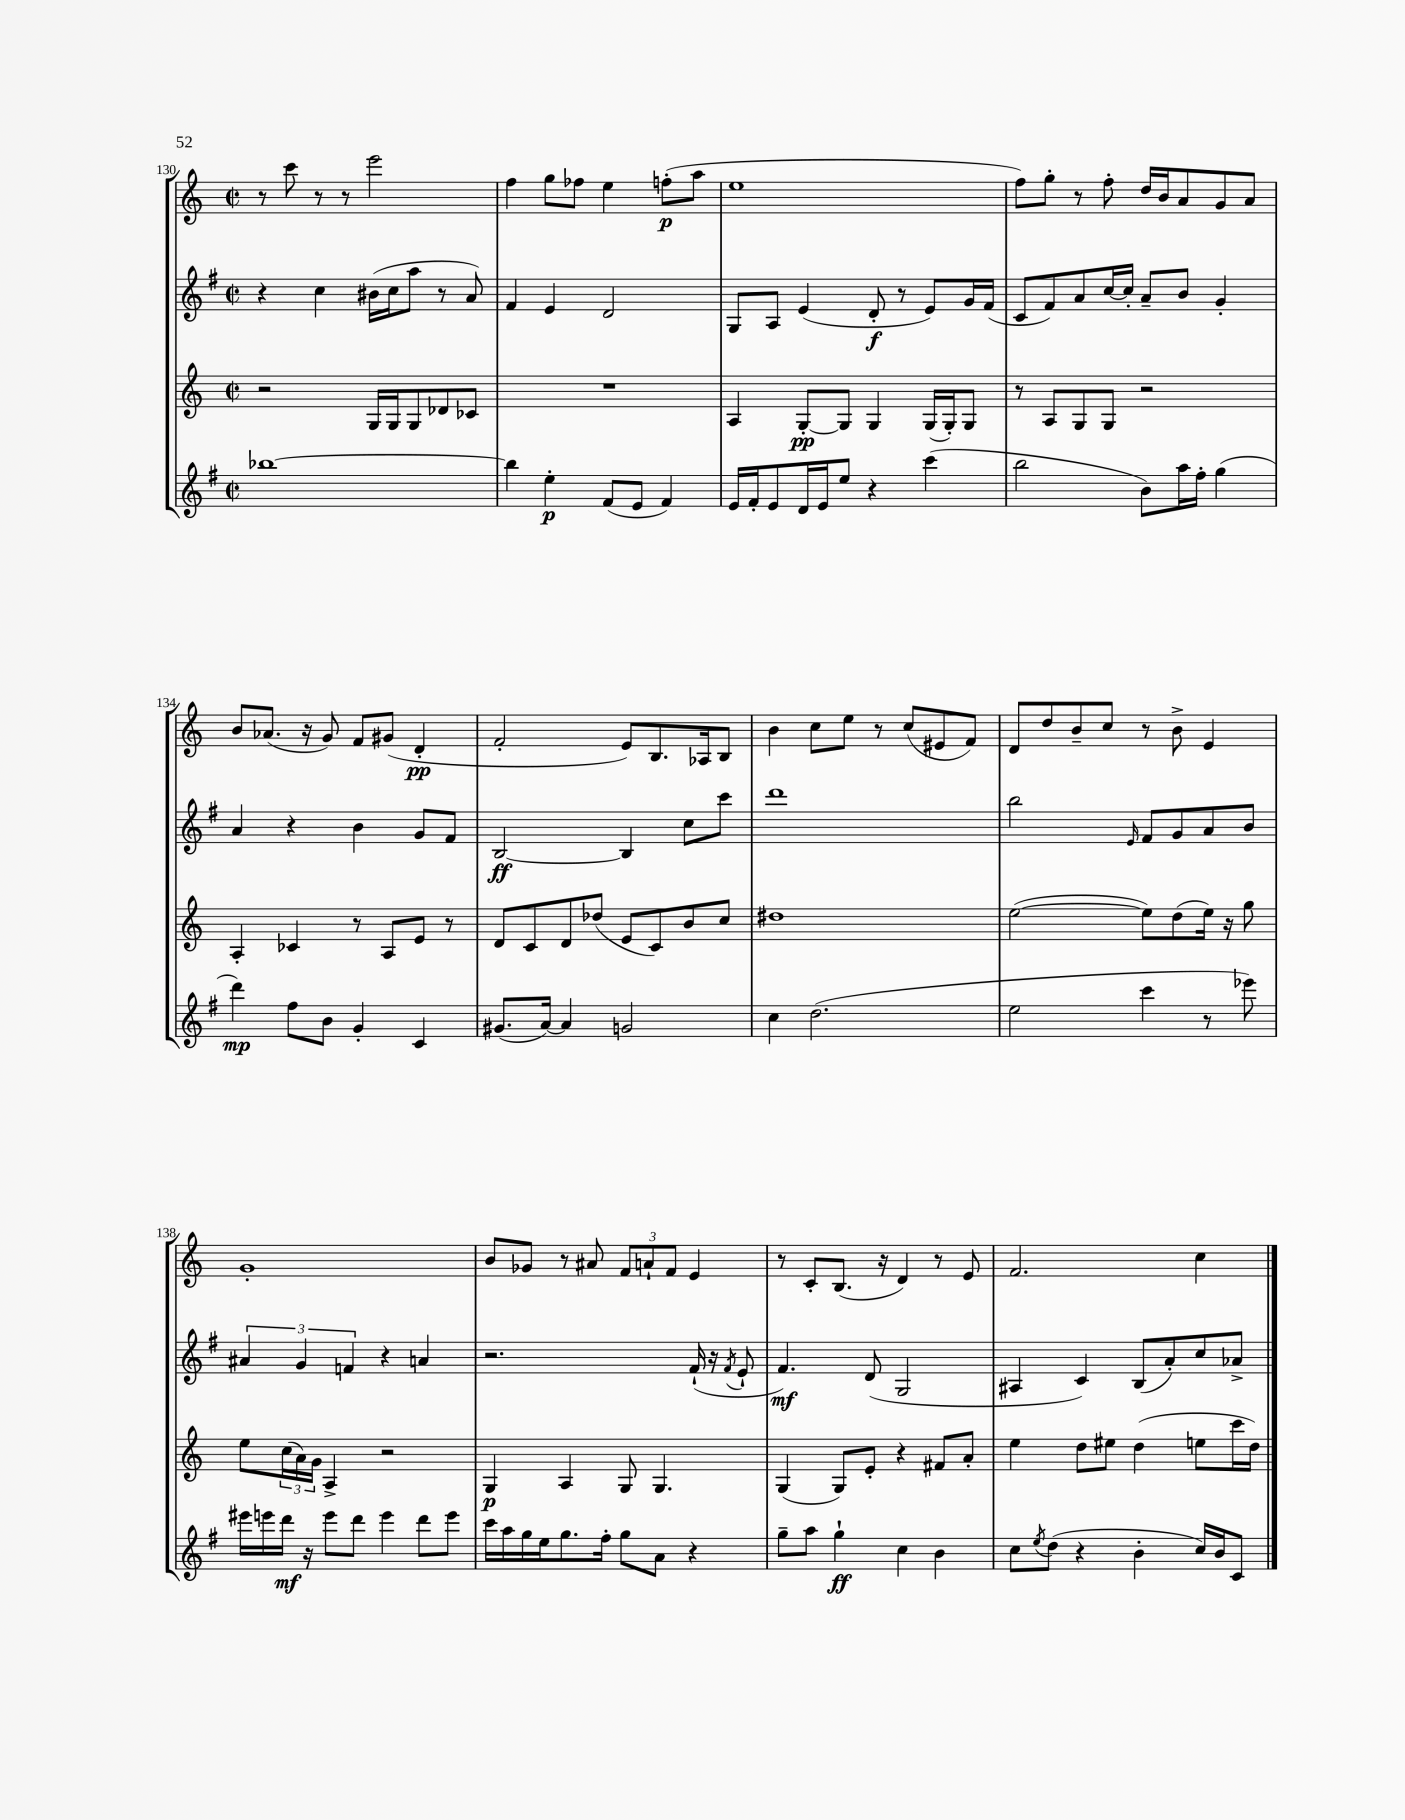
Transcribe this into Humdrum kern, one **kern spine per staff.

**kern	**kern	**kern	**kern
*staff4	*staff3	*staff2	*staff1
*clefG2	*clefG2	*clefG2	*clefG2
*k[f#]	*k[]	*k[f#]	*k[]
*M2/2	*M2/2	*M2/2	*M2/2
*met(c|)	*met(c|)	*met(c|)	*met(c|)
[1bb-	2r	4r	8r
.	.	.	8ccc
.	.	4cc	8r
.	.	.	8r
.	16G	(16b#	2eee
.	16G	16cc	.
.	8G	8aa	.
.	8d-	8r	.
.	8c-	8a)	.
=	=	=	=
4bb-]	1r	4f#	4ff
4ee'	.	4e	8gg
.	.	.	8ff-
(8f#	.	2d	4ee
8e	.	.	.
4f#)	.	.	(8ff'
.	.	.	8aa
=	=	=	=
16e	4A	8G	1ee
16f#'	.	.	.
8e	.	8A	.
16d	[8G'	(4e	.
16e	.	.	.
8ee	8G]	.	.
4r	4G	8d'	.
.	.	8r	.
(4ccc	(16G	8e)	.
.	16G')	.	.
.	8G	16g	.
.	.	(16f#	.
=	=	=	=
2bb	8r	8c	8ff)
.	8A	8f#)	8gg'
.	8G	8a	8r
.	8G	[16cc	8ff'
.	.	16cc']	.
8b)	2r	8a~	16dd
.	.	.	16b
16aa	.	8b	8a
16ff#'	.	.	.
(4gg	.	4g'	8g
.	.	.	8a
=	=	=	=
4ddd)	4A'	4a	8b
.	.	.	(8.a-
8ff#	4c-	4r	.
.	.	.	16r
8b	.	.	8g)
4g'	8r	4b	8f
.	8A	.	(8g#
4c	8e	8g	4d'
.	8r	8f#	.
=	=	=	=
(8.g#	8d	[2B	2f'
.	8c	.	.
[16a)	.	.	.
4a]	8d	.	.
.	(8dd-	.	.
2g	8e	4B]	8e)
.	8c)	.	8.B
.	8b	8cc	.
.	.	.	16A-
.	8cc	8ccc	8B
=	=	=	=
4cc	1dd#	1ddd	4b
(2.dd	.	.	8cc
.	.	.	8ee
.	.	.	8r
.	.	.	(8cc
.	.	.	8e#
.	.	.	8f)
=	=	=	=
2ee	([2ee	2bb	8d
.	.	.	8dd
.	.	.	8b~
.	.	.	8cc
.	.	16qqe	.
4ccc	8ee])	8f#	8r
.	(8dd	8g	8b^
8r	16ee)	8a	4e
.	16r	.	.
8eee-)	8gg	8b	.
=	=	=	=
16eee#	8ee	6a#	1g'
16eee	.	.	.
16ddd	(24cc	.	.
.	24a)	6g	.
16r	.	.	.
.	24g	.	.
8eee	4A^	.	.
.	.	6f	.
8ddd	.	.	.
4eee	2r	4r	.
8ddd	.	4a	.
8eee	.	.	.
=	=	=	=
16ccc	4G	2.r	8b
16aa	.	.	.
16gg	.	.	8g-
16ee	.	.	.
8.gg	4A	.	8r
.	.	.	8a#
16ff#'	.	.	.
8gg	8G	.	12f
.	.	.	12a`
8a	4.G	.	.
.	.	.	12f
4r	.	(16f#`	4e
.	.	16r	.
.	.	8qf#	.
.	.	8e`	.
=	=	=	=
8gg~	(4G	4.f#)	8r
8aa	.	.	8c'
4gg`	8G)	.	(8.B
.	8e'	(8d	.
.	.	.	16r
4cc	4r	2G	4d)
4b	8f#	.	8r
.	8a'	.	8e
=	=	=	=
8cc	4ee	4A#	2.f
8qee	.	.	.
(8dd	.	.	.
4r	8dd	4c)	.
.	8ee#	.	.
4b'	(4dd	(8B	.
.	.	8a')	.
16cc)	8ee	8cc	4cc
16b	.	.	.
8c	16ccc	8a-^	.
.	16dd)	.	.
==	==	==	==
*-	*-	*-	*-
